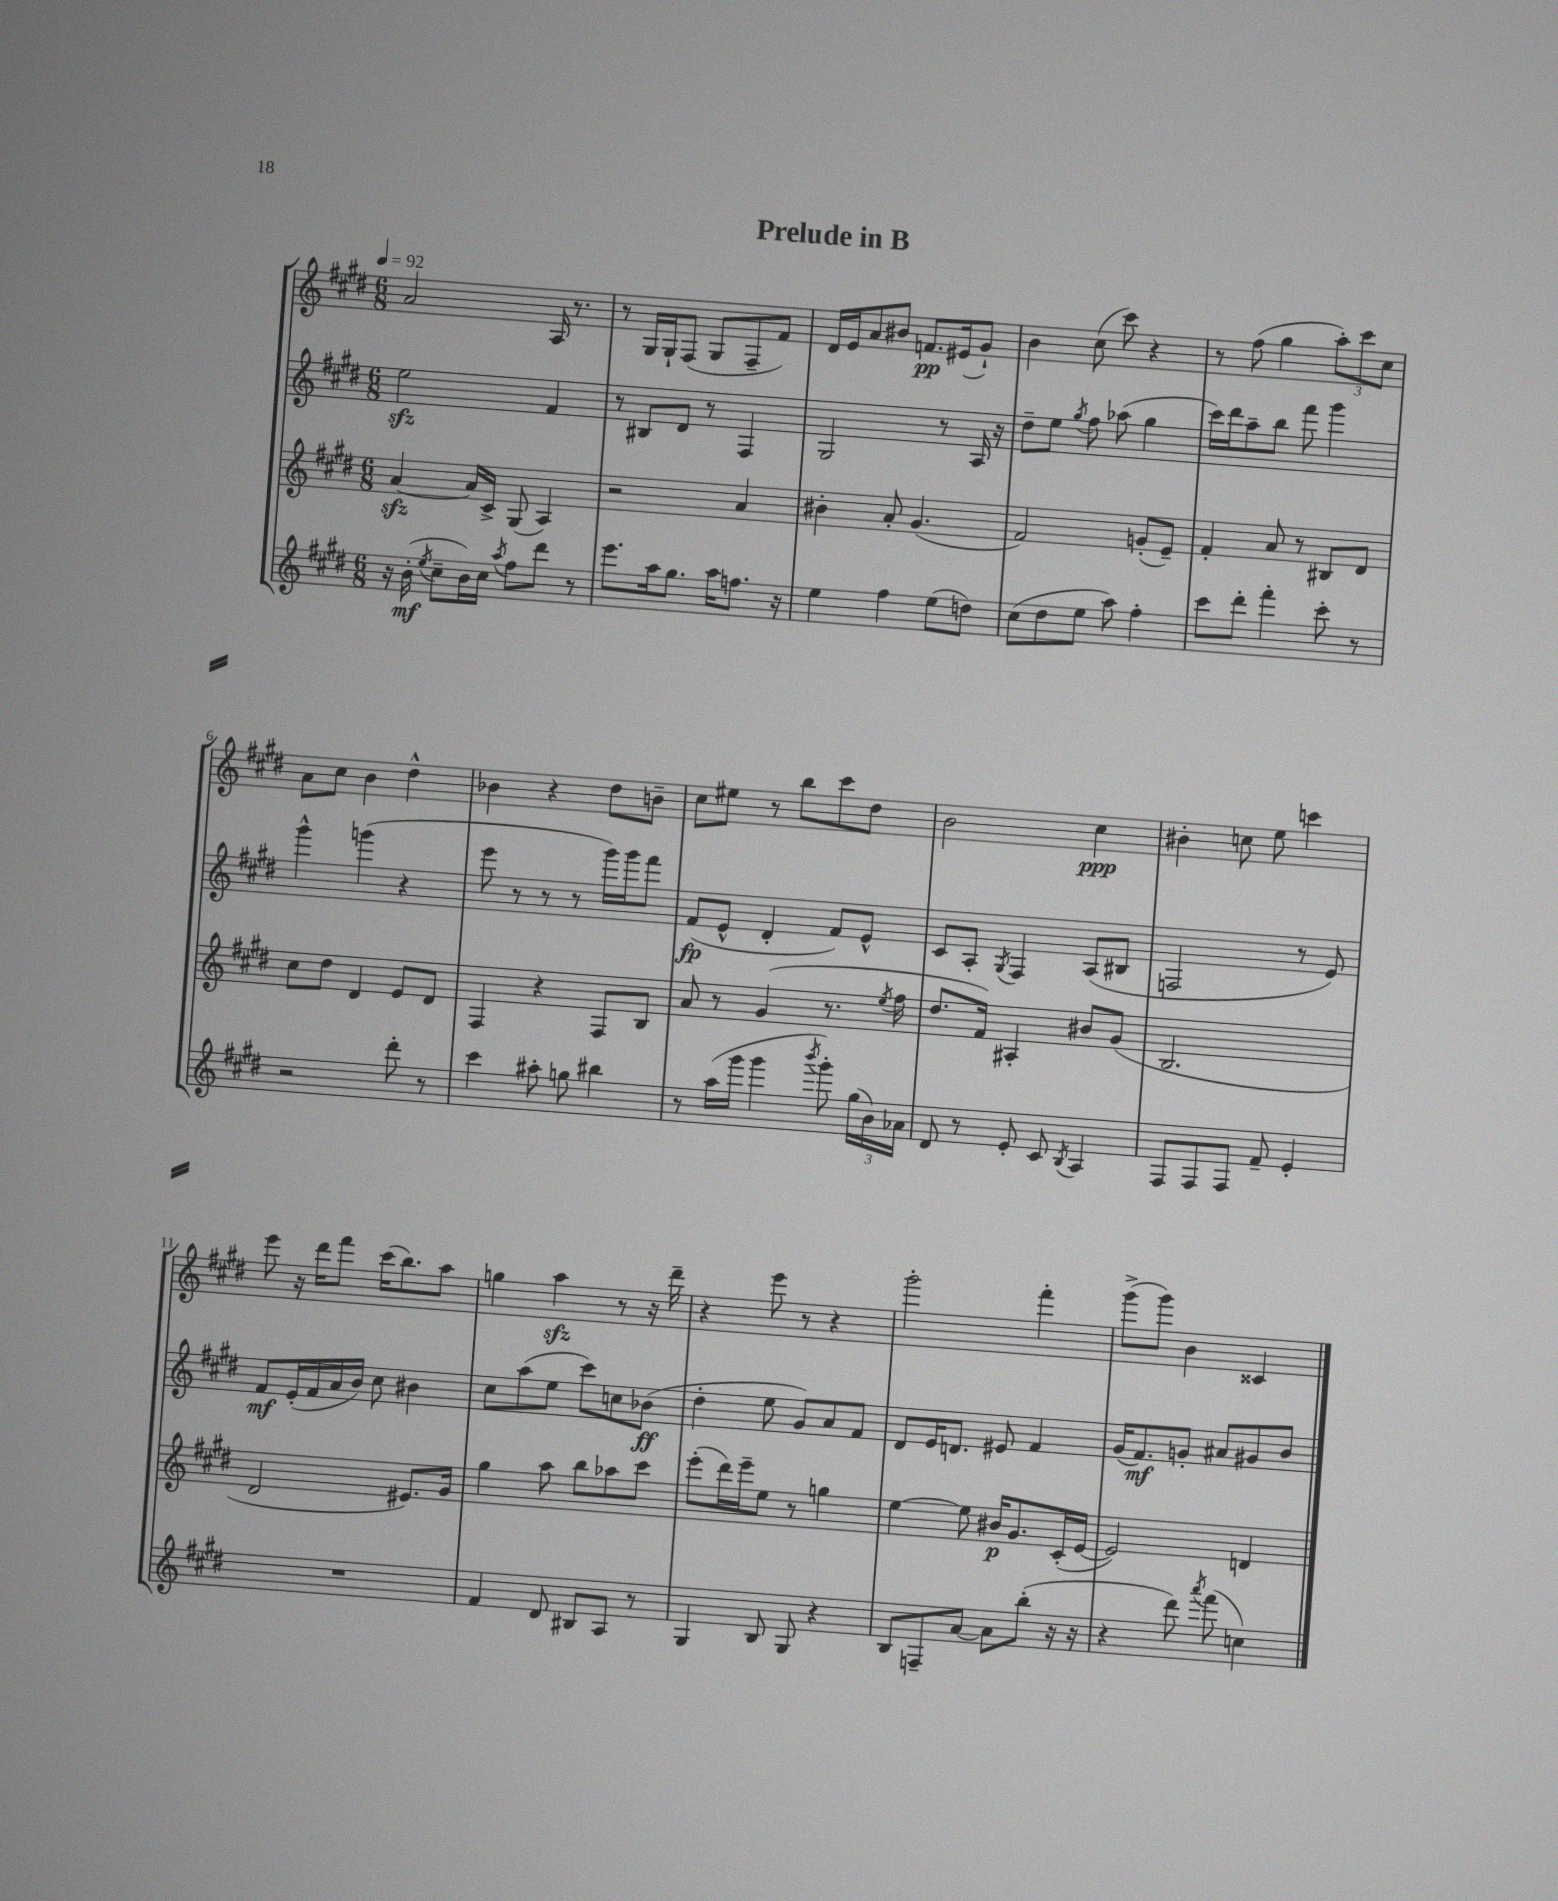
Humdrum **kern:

**kern	**kern	**kern	**kern
*staff4	*staff3	*staff2	*staff1
*clefG2	*clefG2	*clefG2	*clefG2
*k[f#c#g#d#]	*k[f#c#g#d#]	*k[f#c#g#d#]	*k[f#c#g#d#]
*M6/8	*M6/8	*M6/8	*M6/8
*MM92	*MM92	*MM92	*MM92
16r	[4a	2ee	2a
(16b'	.	.	.
8qee	.	.	.
8cc#~	.	.	.
16b)	16a]	.	.
16cc#	16c#^	.	.
8qaa	.	.	.
8ff#	(8G#	.	.
8ddd#	4A)	4f#	16A
.	.	.	8.r
8r	.	.	.
=	=	=	=
8.eee	2r	8r	8r
.	.	8B#	16G#
16aa	.	.	16G#`
8.gg#	.	8d#	(8F#
.	.	8r	8G#
16aa	.	.	.
8.ff	4a	4F#	8F#~
.	.	.	8f#)
16r	.	.	.
=	=	=	=
4ee	4b#'	2G#	16d#
.	.	.	16e
.	.	.	8a
4ff#	8a'	.	8b#
.	(4.g#	.	8.f
(8ee	.	8r	.
.	.	.	(16e#
8dd)	.	16A	8g#`)
.	.	16r	.
=	=	=	=
(8cc#	2f#)	8dd#~	4b
8dd#	.	8ee	.
.	.	8qgg#	.
8ee	.	8ff#	(8cc#
8aa)	.	(8aa-	8ccc#)
4ff#'	(8g'	4gg#	4r
.	8e~)	.	.
=	=	=	=
8ccc#	4f#'	16ccc#)	8r
.	.	16ddd#	.
8ddd#'	.	8aa~	(8ff#
4fff#'	8a	8bb	4gg#
.	8r	8fff#	.
8ccc#'	8B#	4ggg#	12aa')
.	.	.	12ccc#
8r	8d#	.	.
.	.	.	12cc#
=	=	=	=
2r	8cc#	4ggg#^^	8a
.	8dd#	.	8cc#
.	4d#	(4ggg	4b
8ddd#'	8e	4r	4dd#^^
8r	8d#	.	.
=	=	=	=
4ccc#	4F#	8eee	4b-
.	.	8r	.
8aa#'	4r	8r	4r
8gg	.	8r	.
4bb#	8F#	16ggg#)	8dd#
.	.	16ggg#	.
.	8B	8fff#	8b~
=	=	=	=
8r	8a	(8f#	8cc#
(16aa	8r	8e^^	8ee#
16ggg#	.	.	.
4ggg#	(4g#	4d#'	8r
.	.	.	8bb
8qbbb	.	.	.
8ggg#')	8.r	8f#)	8ccc#
(24gg#	.	8e^^	8dd#
24b)	.	.	.
.	8qee	.	.
.	16ff#	.	.
24a-	.	.	.
=	=	=	=
8d#	8.dd#	8c#	2b
8r	.	8A'	.
.	16f#)	.	.
.	.	8qG#	.
8e'	4A#'	4F#	.
8c#	.	.	.
8qB	.	.	.
4A	8b#	(8A	4cc#
.	(8g#	8B#	.
=	=	=	=
8F#	2.B	2F	4b#'
8F#	.	.	.
8F#	.	.	8cc
8f#~	.	.	8ee
4e'	.	8r	4ccc
.	.	8e)	.
=	=	=	=
2.r	2d#	8f#	8eee
.	.	(16e'	16r
.	.	16f#	16ddd#
.	.	16a	8fff#
.	.	16b)	.
.	.	8cc#	(16ccc#
.	.	.	8.bb)
.	8.e#)	4b#	.
.	.	.	8aa
.	16g#	.	.
=	=	=	=
4f#	4gg#	8cc#	4gg
.	.	(8aa	.
8d#	8aa	8ee	4aa
8B#	8bb	8ccc#)	.
8A	8aa-	8cc	8r
8r	8ccc#	(8b-	16r
.	.	.	16ddd#~
=	=	=	=
4G#	(8eee'	4dd#'	4r
.	16ddd#)	.	.
.	16eee~	.	.
8B	8ee	8ee	8eee
8G#	8r	8g#)	8r
4r	4gg	8a	4r
.	.	8f#	.
=	=	=	=
8B	[4ee	8d#	2ggg#'
8F~	.	16e	.
.	.	8.d	.
[8a	8ee]	.	.
8a]	16b#	8e#	.
.	8.g#	.	.
(8bb'	.	4f#	4fff#'
16r	(16c#'	.	.
16r	[16e	.	.
=	=	=	=
4r	2e])	(16g#	(8ggg#^
.	.	8.f#)	.
.	.	.	8ggg#)
8ddd#)	.	8g'	4b
8qaaa	.	.	.
(8fff#	.	8a#	.
4cc)	4d	8g#	4c##
.	.	8b	.
==	==	==	==
*-	*-	*-	*-
